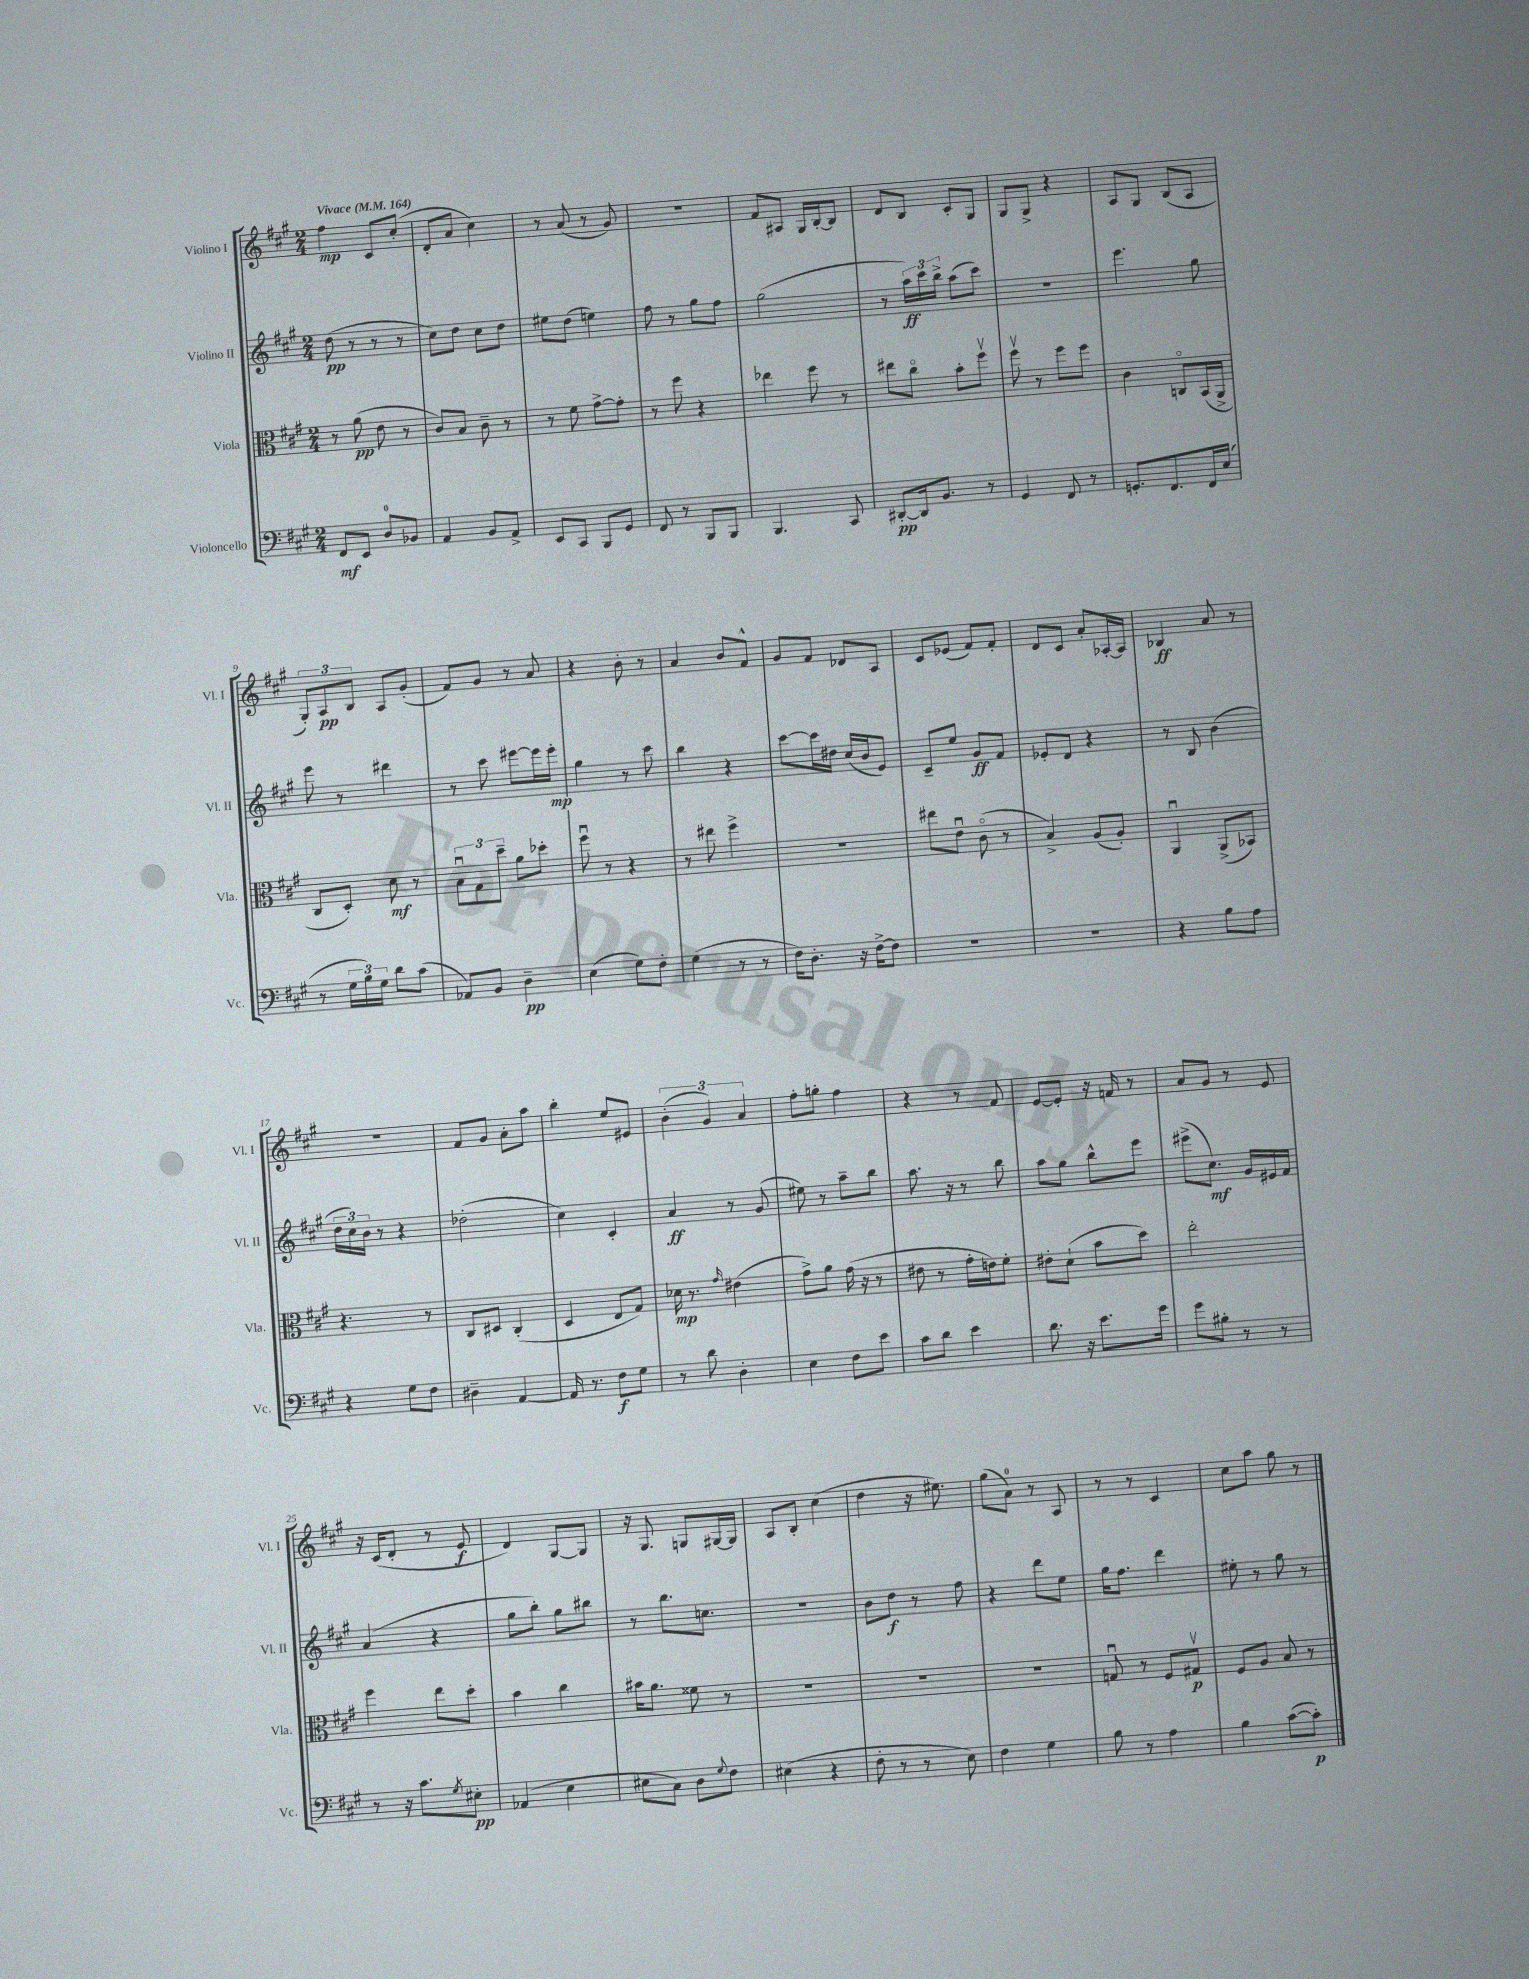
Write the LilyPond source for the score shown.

<<
\new StaffGroup <<
\new Staff = "s0" \with { instrumentName = "Violino I" shortInstrumentName = "Vl. I" } {
    \clef treble \key a \major \numericTimeSignature \time 2/4 \tempo "Vivace" 4 = 164
    fis''4\mp cis'8 cis''8-.( |
    d'8-. a'8 cis''4) |
    r8 a'8( r8 gis'8) |
    R2 |
    fis'8 ais8 gis16 b16~-. b8 |
    d'8 b8 cis'8-. gis8 |
    gis8 gis8-> r4 |
    a8 gis8 b8( a8 |
    \tuplet 3/2 { gis8-.) a8\pp b8 } a8 gis'8-.( |
    fis'8) gis'8 r8 a'8 |
    r4 b'8-. r8 |
    a'4 b'8 fis'8-^ |
    gis'8 fis'8 des'8 a8 |
    cis'8 ees'8( fis'8) fis'8-. |
    d'8 cis'8 a'8-. aes16~-. aes16 |
    bes4\ff a'8 r8 |
    R2 |
    fis'8 gis'8 a'8-. a''8 |
    b''4-. e''8 eis'8 |
    \tuplet 3/2 { b'4-.( gis'4) a'4 } |
    fis''8-. g''8-. fis''4 |
    r4 r8 fis'8 |
    e'8~ e'8-. r16 f'16 r8 |
    a'8 gis'8 r8 e'8 |
    r16 cis'16( d'8-. r8 e'8\f |
    d'4) gis8~ gis8 |
    r16 gis8. g8 gis16~ gis16 |
    a8 b8-. cis''4( |
    d''4 r16 eis''8.) |
    gis''8( a'8-0) r8 a8 |
    r8 r8 cis'4 |
    cis''8 a''8 gis''8 r8 \bar "|." |
}
\new Staff = "s1" \with { instrumentName = "Violino II" shortInstrumentName = "Vl. II" } {
    \clef treble \key a \major \numericTimeSignature \time 2/4
    d''8\pp( r8 r8 r8 |
    cis''8) d''8 cis''8 d''8 |
    eis''8 d''8( e''4) |
    fis''8 r8 gis''8 fis''8 |
    gis''2( |
    r8 \tuplet 3/2 { a''16\ff) cis'''16 b''16-> } a''8( cis'''8) |
    R2 |
    e'''4. gis''8 |
    e'''8 r8 dis'''4 |
    r8 cis'''8 eis'''8~ eis'''16 eis'''16-.\mp |
    gis''4 r8 cis'''8 |
    b''4 r4 |
    cis'''8~ cis'''16 dis''16 cis''16( b'16 e'8) |
    cis'8-- e''8 gis'8\ff fis'8 |
    ees'8-. d'8 r4 |
    r8 b8 b'4( |
    \tuplet 3/2 { d''16 cis''16) b'16 } r8 r4 |
    des''2-.( |
    cis''4) cis'4-. |
    a'4\ff r8 gis'8( |
    eis''8) r8 a''8-- b''8 |
    a''8. r16 r8 b''8 |
    a''8 gis''8 b''8-^ e'''8 |
    eis'''8->( cis''8.\mf) gis'16 eis'16 fis'16 |
    a'4( r4 |
    gis''8 b''8-.) gis''8 bis''8 |
    r8 b''8. c''8. |
    R2 |
    b'8 d''8\f r8 fis''8 |
    r4 d'''8 e''8 |
    gis''16 fis''8. d'''4 |
    eis''8-. r8 gis''8 r8 \bar "|." |
}
\new Staff = "s2" \with { instrumentName = "Viola" shortInstrumentName = "Vla." } {
    \clef alto \key a \major \numericTimeSignature \time 2/4
    r8 a'8\pp( e'8 r8 |
    cis'8) b8 cis'8-- r8 |
    r8 fis'8 gis'8~-> gis'8-. |
    r8 fis''8 r4 |
    ees''4 fis''8 r8 |
    eis''8 cis''8\flageolet b'8-. fis''8\upbow |
    fis''8\upbow r8 fis''8 fis''8 |
    cis'4 c8\flageolet b,16( a,16-> |
    cis8 d8-.) d'8\mf r8 |
    \tuplet 3/2 { b8\downbow gis8 d''8-- } a'8 des''8-. |
    fis''8\downbow r8 r4 |
    r8 eis''8 fis''4-> |
    r2 |
    eis''8 e'8\downbow cis'8\flageolet( r8 |
    b4->) a8( a8-.) |
    a,4\downbow a,8->( bes,8) |
    r4. r8 |
    cis8 dis8 cis4-.( |
    d4 e8 gis8) |
    des'16\mp r8. \grace { gis'16 } eis'4( |
    gis'8->) a'8 gis'16( r16 r8 |
    eis'8 r8 gis'16-. e'16) fis'8-. |
    eis'8-. d'8-!( b'8 d''8) |
    e''2-. |
    fis''4 e''8 d''8-. |
    b'4 cis''4 |
    bis'16 a'8. fisis'8 r8 |
    R2 |
    R2 |
    R2 |
    g8\downbow r8 fis8 gis8\upbow\p |
    fis8 a8 b8 r8 \bar "|." |
}
\new Staff = "s3" \with { instrumentName = "Violoncello" shortInstrumentName = "Vc." } {
    \clef bass \key a \major \numericTimeSignature \time 2/4
    fis,8\mf e,8 d8-0 bes,8 |
    a,4 b,8 a,8-> |
    e,8 cis,8 b,,8 gis,8 |
    fis,8 r8 b,,8 b,,8 |
    b,,4. cis,8 |
    dis,8~-.\pp dis,16 b,8. r8 |
    gis,4 fis,8 r8 |
    g,8.-. fis,8. fis,16 e16( |
    r8 \tuplet 3/2 { gis16 b16) gis16 } d'8 cis'8( |
    aes,8) b,8 d4--\pp |
    e4( gis8) fis8-. |
    gis4( r8 r8 |
    fis16) d8.-. r16 fis16~-> fis8 |
    R2 |
    R2 |
    r4 b8 a8 |
    r4 gis8 fis8 |
    dis4-- a,4~ |
    a,16 r8. fis8\f gis8 |
    r8 d'8 d4-. |
    e4 fis8 e'8 |
    cis'8 d'8 e'4 |
    d'8. r16 e'8. gis'16 |
    gis'8 bis8-. r8 r8 |
    r8 r16 cis'8. \acciaccatura { gis8 } eis8-.\pp |
    aes,4( e4 |
    eis8 cis8) d8 \appoggiatura { gis8 } fis8 |
    eis4( r4 |
    fis8-. r8 r8 e8) |
    fis4 gis4 |
    b8 r8 a4 |
    b4 cis'8~( cis'8-.\p) \bar "|." |
}
>>
>>
